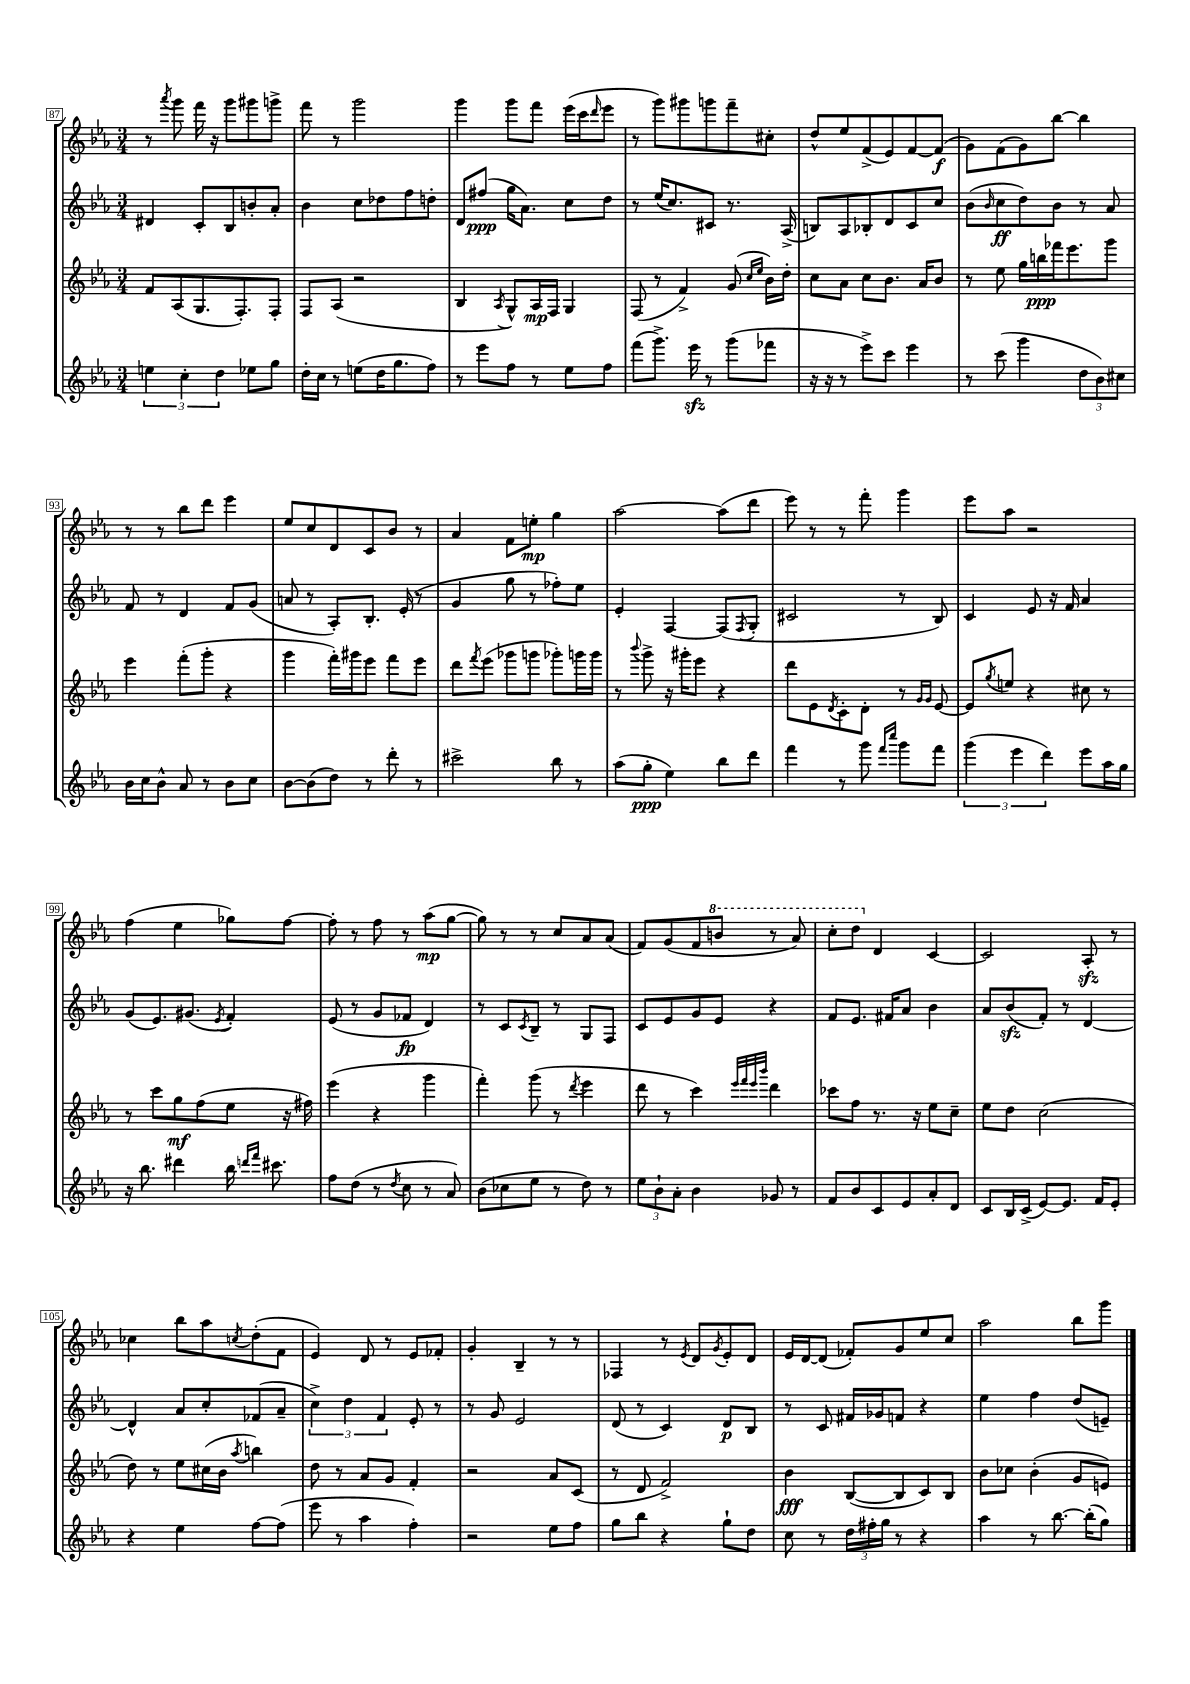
<<
\new StaffGroup <<
\new Staff = "s0" {
    \clef treble \key ees \major \numericTimeSignature \time 3/4
    r8 \acciaccatura { aes'''8 } g'''8 f'''16 r16 g'''8 gis'''8 g'''8-> |
    f'''8 r8 g'''2 |
    g'''4 g'''8 f'''8 ees'''16( c'''16 \grace { d'''16 } ees'''8 |
    r8 g'''8) gis'''8 g'''8 f'''8-- cis''8-. |
    d''8-^ ees''8 f'8->( ees'8) f'8~ f'8\f( |
    g'8) f'8( g'8) bes''8~ bes''4 |
    r8 r8 bes''8 d'''8 ees'''4 |
    ees''8 c''8 d'8 c'8 bes'8 r8 |
    aes'4 f'8 e''8-.\mp g''4 |
    aes''2~ aes''8( d'''8 |
    ees'''8) r8 r8 f'''8-. g'''4 |
    ees'''8 aes''8 r2 |
    f''4( ees''4 ges''8) f''8~ |
    f''8-. r8 f''8 r8 aes''8\mp( g''8~ |
    g''8) r8 r8 c''8 aes'8 aes'8( |
    f'8) g'8( f'8 \ottava #1 b''8 r8 aes''8) |
    c'''8-. d'''8 \ottava #0 d'4 c'4~ |
    c'2 aes8-.\sfz r8 |
    ces''4 bes''8 aes''8 \acciaccatura { c''8 } d''8-.( f'8 |
    ees'4) d'8 r8 ees'8 fes'8-. |
    g'4-. bes4-- r8 r8 |
    fes4 r8 \acciaccatura { ees'8 } d'8 \acciaccatura { g'8 } ees'8-. d'8 |
    ees'16 d'16~ d'8( fes'8-.) g'8 ees''8 c''8 |
    aes''2 bes''8 g'''8 \bar "|." |
}
\new Staff = "s1" {
    \clef treble \key ees \major \numericTimeSignature \time 3/4
    dis'4 c'8-. bes8 b'8-. aes'8-. |
    bes'4 c''8 des''8 f''8 d''8-. |
    d'8 fis''8\ppp( g''16 aes'8.) c''8 d''8 |
    r8 ees''16( c''8.) cis'8 r8. aes16->( |
    b8) aes8 bes8-. d'8 c'8 c''8 |
    bes'8( \grace { bes'16 } c''8\ff d''8) bes'8 r8 aes'8 |
    f'8 r8 d'4 f'8 g'8( |
    a'8 r8 aes8-.) bes8.-. ees'16-.( r8 |
    g'4 g''8 r8 fes''8-.) ees''8 |
    ees'4-. f4~ f8( \acciaccatura { f8 } g8-. |
    cis'2 r8 bes8) |
    c'4 ees'8 r16 f'16 aes'4 |
    g'8( ees'8.) gis'8.( \acciaccatura { ees'8 } f'4-.) |
    ees'8( r8 g'8 fes'8\fp d'4) |
    r8 c'8 \acciaccatura { c'8 } bes8-- r8 g8 f8 |
    c'8 ees'8 g'8 ees'8 r4 |
    f'8 ees'8. fis'16 aes'8 bes'4 |
    aes'8 bes'8\sfz( f'8-.) r8 d'4~ |
    d'4-^ aes'8 c''8-. fes'8( aes'8-- |
    \tuplet 3/2 { c''4->) d''4 f'4 } ees'8-. r8 |
    r8 g'8 ees'2 |
    d'8( r8 c'4) d'8\p bes8 |
    r8 c'8 fis'16 ges'16 f'8 r4 |
    ees''4 f''4 d''8( e'8--) \bar "|." |
}
\new Staff = "s2" {
    \clef treble \key ees \major \numericTimeSignature \time 3/4
    f'8 aes8( g8. f8.-.) f8-. |
    f8 aes8( r2 |
    bes4 \acciaccatura { aes8 } g8-^) aes16\mp f16 g4 |
    f8( r8 f'4->) g'8( \grace { c''16 ees''16 } bes'16) d''16-. |
    c''8 aes'8 c''8 bes'8. aes'16 bes'8 |
    r8 ees''8 g''16 b''16\ppp fes'''16 ees'''8. g'''8 |
    ees'''4 f'''8-.( g'''8-. r4 |
    g'''4 f'''16-.) gis'''16 ees'''8 f'''8 ees'''8 |
    d'''8 \acciaccatura { f'''8 } ees'''8( ges'''8 g'''8 ges'''8-.) g'''16 g'''16 |
    r8 \appoggiatura { bes'''8 } g'''8-> r16 gis'''16-. ees'''8 r4 |
    d'''8 ees'8 \acciaccatura { d'8 } c'8-. d'8-. r8 \grace { g'16 g'16 } ees'8~ |
    ees'8 \acciaccatura { g''8 } e''8 r4 cis''8 r8 |
    r8 c'''8 g''8\mf f''8( ees''8 r16 fis''16) |
    ees'''4( r4 g'''4 |
    f'''4-.) g'''8( r8 \acciaccatura { d'''8 } ees'''4 |
    d'''8 r8 c'''4) \grace { ees'''32 f'''32 ees'''32 bes'''32 } d'''4 |
    ces'''8 f''8 r8. r16 ees''8 c''8-- |
    ees''8 d''8 c''2( |
    d''8) r8 ees''8 cis''16( bes'16 \acciaccatura { aes''8 } b''4) |
    d''8 r8 aes'8 g'8 f'4-. |
    r2 aes'8 c'8( |
    r8 d'8 f'2->) |
    bes'4\fff bes8~( bes8 c'8) bes8 |
    bes'8 ces''8 bes'4-.( g'8 e'8) \bar "|." |
}
\new Staff = "s3" {
    \clef treble \key ees \major \numericTimeSignature \time 3/4
    \tuplet 3/2 { e''4 c''4-. d''4 } ees''8 g''8 |
    d''16-. c''16 r8 e''8( d''16 g''8. f''8) |
    r8 ees'''8 f''8 r8 ees''8 f''8 |
    f'''8( g'''8.->) ees'''16\sfz r8 g'''8( fes'''8 |
    r16 r16 r8 ees'''8->) c'''8 ees'''4 |
    r8 c'''8( g'''4 \tuplet 3/2 { d''8 bes'8) cis''8 } |
    bes'16 c''16 bes'8-^ aes'8 r8 bes'8 c''8 |
    bes'8~ bes'8( d''8) r8 d'''8-. r8 |
    cis'''2-> bes''8 r8 |
    aes''8( g''8-.\ppp ees''4) bes''8 d'''8 |
    f'''4 r8 g'''8 \grace { f'''16 c''''16 } g'''8 f'''8 |
    \tuplet 3/2 { g'''4( ees'''4 d'''4) } ees'''8 aes''16 g''16 |
    r16 bes''8. dis'''4 bes''16 \grace { d'''16 f'''16 } cis'''8. |
    f''8 d''8( r8 \acciaccatura { d''8 } c''8 r8 aes'8) |
    bes'8( ces''8 ees''8 r8 d''8) r8 |
    \tuplet 3/2 { ees''8 bes'8-! aes'8-. } bes'4 ges'8 r8 |
    f'8 bes'8 c'8 ees'8 aes'8-. d'8 |
    c'8 bes16 c'16->( ees'8~) ees'8. f'16 ees'8-. |
    r4 ees''4 f''8~ f''8( |
    ees'''8 r8 aes''4 f''4-.) |
    r2 ees''8 f''8 |
    g''8 bes''8 r4 g''8-! d''8 |
    c''8 r8 \tuplet 3/2 { d''16 fis''16-. g''16 } r8 r4 |
    aes''4 r8 bes''8.~ bes''16-.( g''8) \bar "|." |
}
>>
>>
\layout { \context { \Score currentBarNumber = #87 \override BarNumber.stencil = #(make-stencil-boxer 0.1 0.3 ly:text-interface::print) } }
